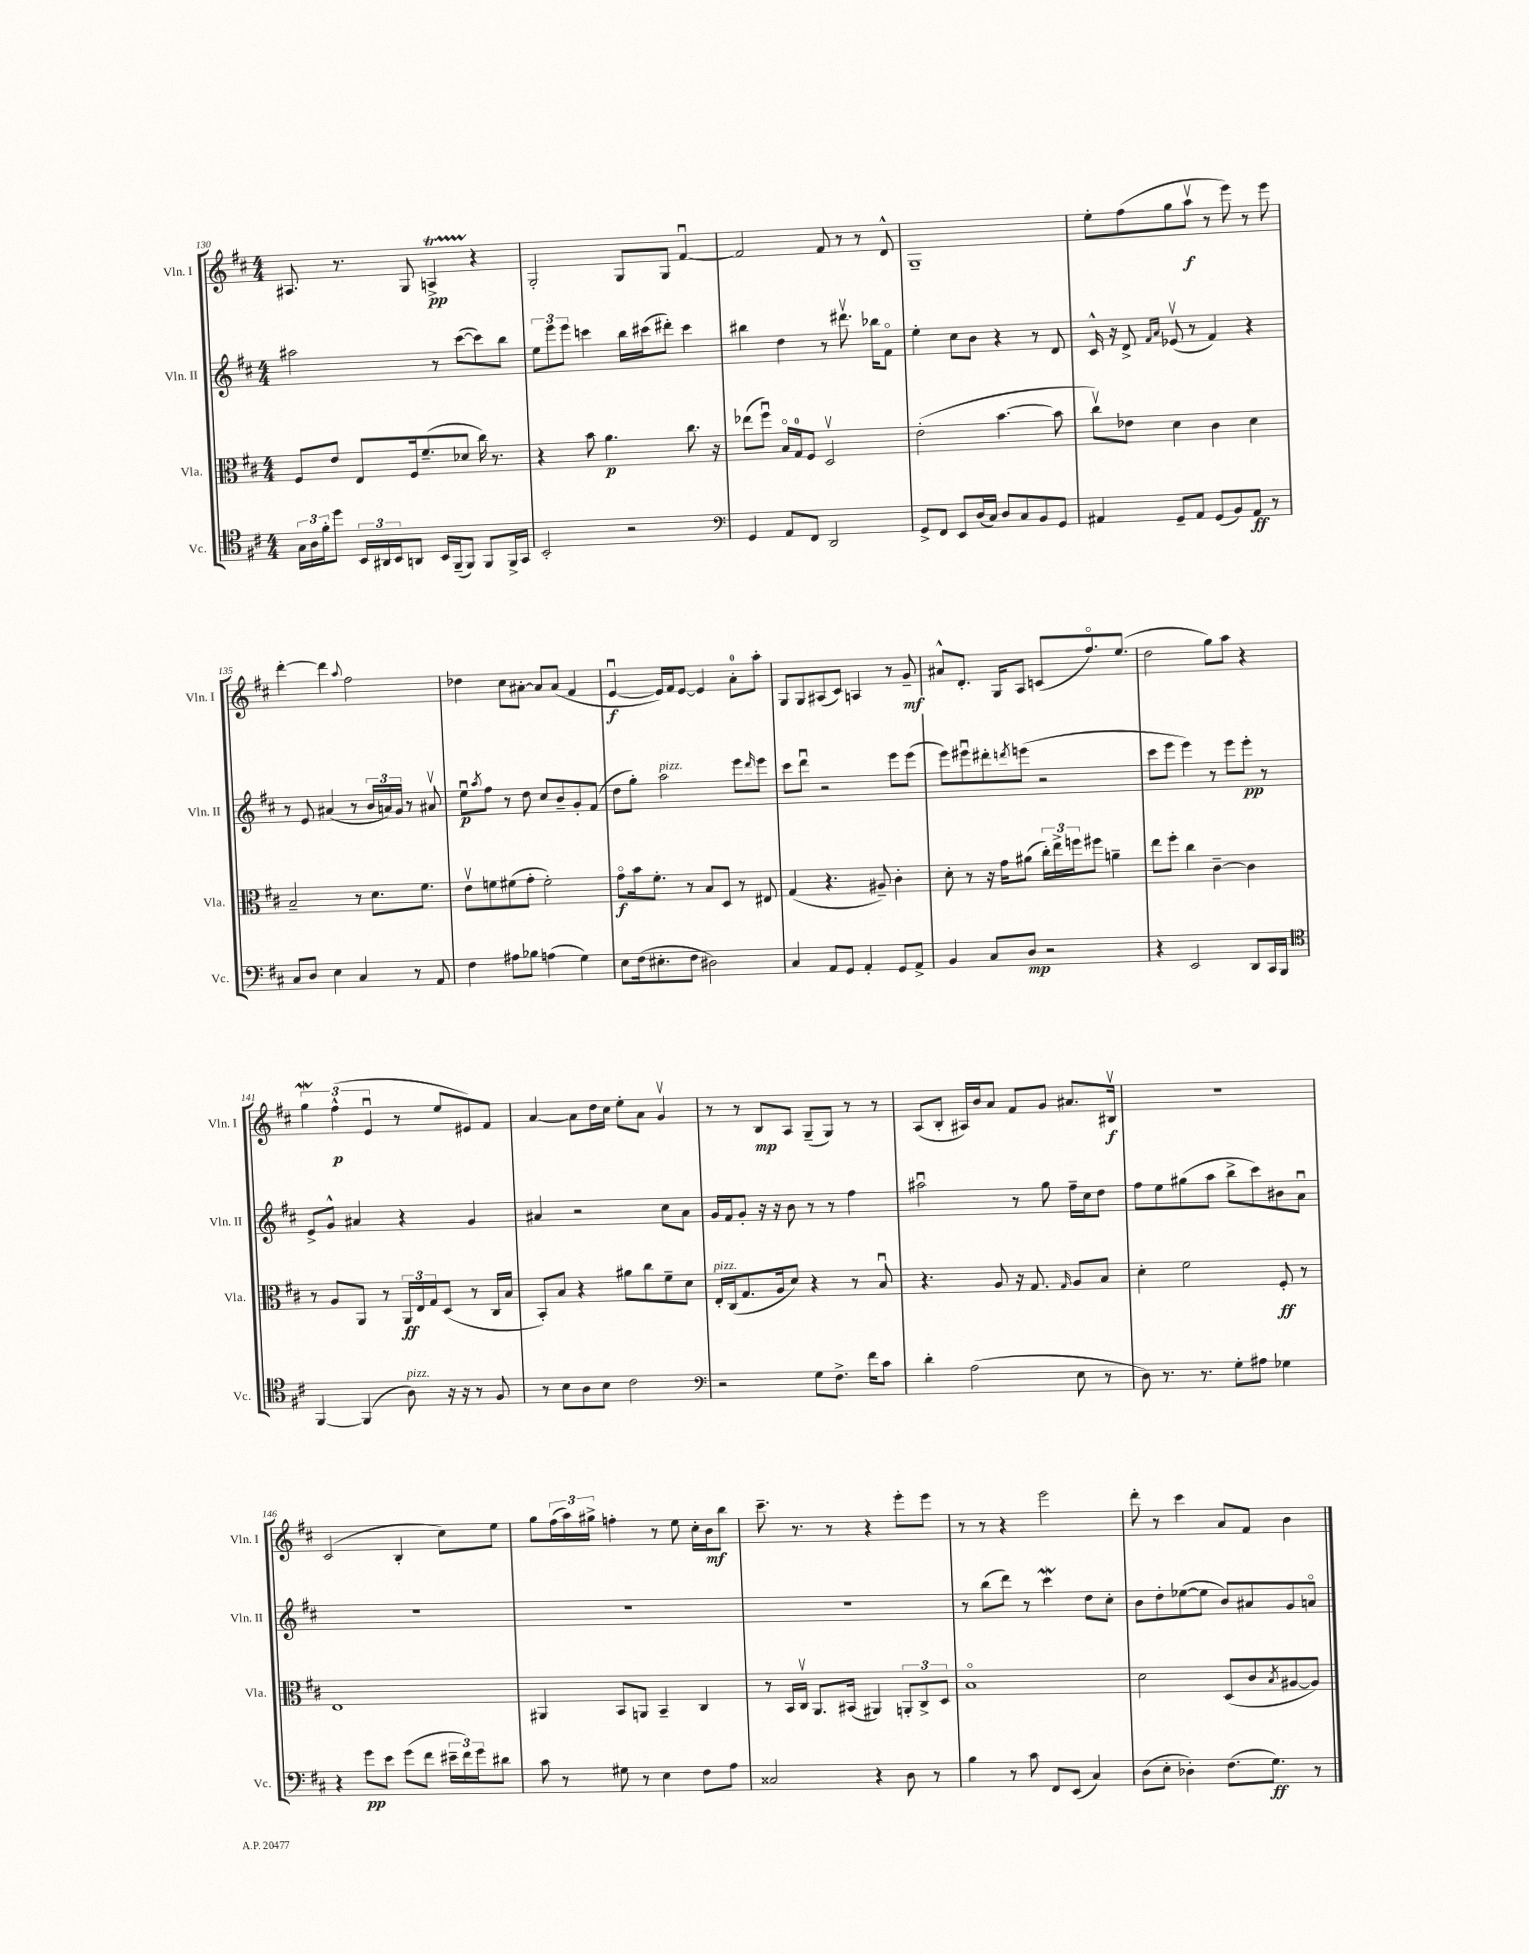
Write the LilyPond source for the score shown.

<<
\new StaffGroup <<
\new Staff = "s0" \with { instrumentName = "Vln. I" shortInstrumentName = "Vln. I" } {
    \clef treble \key d \major \numericTimeSignature \time 4/4
    ais8. r8. g8 a4->\startTrillSpan\pp r4\stopTrillSpan |
    g2-. g8 g8 fis'4~\downbow |
    fis'2 fis'8 r8 r8 d'8-^ |
    g1-- |
    e''8-. fis''8( g''8 a''8\upbow\f r8 e'''8) r8 e'''8 |
    d'''4~-. d'''4 \appoggiatura { a''8 } fis''2 |
    des''4 cis''8 ais'8~-. ais'8 ais'8( fis'4 |
    e'4~\downbow\f e'16) fis'16 e'8~ e'4 a'8-0-. a''8-. |
    g8 g8 ais8( cis'8) a4 r8 g'8--\mf |
    ais'8-^ d'8.-. g16 a8 c'8( fis''8.\flageolet) e''8.( |
    d''2 g''8) a''8 r4 |
    \tuplet 3/2 { g''4\mordent fis''4-^\p( e'4\downbow } r8 e''8 eis'8) fis'8 |
    a'4~ a'8 d''16 cis''16 e''8-. a'8 g'4\upbow |
    r8 r8 b8\mp a8 g8--( g8) r8 r8 |
    a8( b8-. ais16) b'16 a'8 fis'8 g'8 ais'8. bis16\upbow\f |
    r1 |
    cis'2( b4-. cis''8) e''8 |
    g''8 \tuplet 3/2 { fis''16( a''16) gis''16-> } f''4-. r8 e''8 cis''16-. b'16\mf b''8 |
    cis'''8.-- r8. r8 r4 e'''8-. e'''8 |
    r8 r8 r4 e'''2 |
    d'''8-. r8 cis'''4 a'8 fis'8 b'4 \bar "|." |
}
\new Staff = "s1" \with { instrumentName = "Vln. II" shortInstrumentName = "Vln. II" } {
    \clef treble \key d \major \numericTimeSignature \time 4/4
    ais''2 r8 cis'''8~( cis'''8) b''8 |
    \tuplet 3/2 { e''8 e'''8 e'''8 } c'''4 b''16 cis'''16( dis'''8-.) cis'''4 |
    bis''4 d''4 r8 dis'''8.\upbow bes''16 fis'8\flageolet |
    e''4-. cis''8 b'8 r4 r8 d'8 |
    cis'16-^ r16 d'8-> \grace { fis'16 a'16 } ees'8\upbow( r8 fis'4) r4 |
    r8 e'8 ais'4( r8 \tuplet 3/2 { b'16 a'16) g'16 } r8 ais'8\upbow |
    e''8\downbow\p \acciaccatura { a''8 } fis''8 r8 d''8 cis''8 b'8-- g'8-. fis'8( |
    d''8 g''8-.) a''2^\markup { \italic "pizz." } e'''8 \grace { d'''16 } e'''8 |
    cis'''8 d'''8\downbow r2 e'''8 e'''8( |
    e'''8) eis'''8\downbow dis'''8-. \acciaccatura { d'''8 } e'''8( r2 |
    cis'''8 e'''8 e'''4) r8 e'''8 e'''8-.\pp r8 |
    e'8-> g'8-^ ais'4 r4 g'4 |
    ais'4 r2 cis''8 ais'8 |
    g'16 fis'16 g'8-. r16 r16 b'8 r8 r8 fis''4 |
    ais''2\downbow r8 g''8 fis''16-- cis''16 d''8 |
    fis''8 e''8 gis''8( a''8 b''8-> cis'''8) bis'8 a'8\downbow |
    R1 |
    R1 |
    R1 |
    r8 b''8( d'''8) r8 cis'''4\mordent d''8 cis''8-. |
    b'8 d''8-. ees''8~( ees''8 b'8) ais'8 g'8 a'8\flageolet \bar "|." |
}
\new Staff = "s2" \with { instrumentName = "Vla." shortInstrumentName = "Vla." } {
    \clef alto \key d \major \numericTimeSignature \time 4/4
    fis8 e'8 e8 fis16 fis'8.--( des'8 cis''16) r8. |
    r4 b'8 a'4.\p cis''8. r16 |
    ees''8( fis''8\downbow) b16\flageolet g16-0 fis8 d2\upbow |
    e'2-.( b'4.~ b'8 |
    cis''8\upbow) ees'8 d'4 cis'4 d'4 |
    b2-- r8 d'8. fis'8. |
    e'8\upbow f'8 fis'8( g'8-. fis'2-.) |
    g'8\flageolet\f b'16 fis'8.-. r8 b8 d8 r8 eis8 |
    g4( r4. ais8--) cis'4-. |
    d'8-. r8 r16 g'16 ais'8( \tuplet 3/2 { cis''16-.) e''16-> f''16 } fis''8 a'4-- |
    e''8 fis''8-. cis''4 cis'4~-- cis'4 |
    r8 a8 a,8 r8 \tuplet 3/2 { a,16\ff e16 g16 } d8( r8 cis16 b16 |
    b,8-.) b8 r4 ais'8 cis''8 fis'8-- d'8 |
    e16-.^\markup { \italic "pizz." } cis16( g8. a16 d'8) r4 r8 b8\downbow |
    r4. a8 r16 g8. \grace { g16 } a8 b8 |
    d'4-. fis'2 fis8-.\ff r8 |
    e1 |
    ais,4 b,8 a,8 b,4-- cis4 |
    r8 b,16 cis16\upbow a,8. bis,16( ais,4) \tuplet 3/2 { a,8-. cis8-> d8 } |
    b1\flageolet |
    d'2 d8( cis'8 \acciaccatura { b8 } ais8~ ais8) \bar "|." |
}
\new Staff = "s3" \with { instrumentName = "Vc." shortInstrumentName = "Vc." } {
    \clef tenor \key d \major \numericTimeSignature \time 4/4
    \tuplet 3/2 { g16 a16 fis'16-. } d''8 \tuplet 3/2 { b,16 ais,16 b,16 } a,8 b,16 fis,16--( fis,8) fis,8 fis,16-> g,16 |
    b,2-. r2 |
    \clef bass g,4 a,8 fis,8 d,2 |
    g,8-> fis,8 e,8 d16( cis16) d8 cis8 b,8 g,8 |
    ais,4 g,8-- ais,8 g,8( b,8) ais,8\ff r8 |
    cis8 d8 e4 cis4 r8 a,8 |
    fis4 ais8 bes8 a4( g4) |
    e8 fis16( eis8.-. fis8 dis2) |
    cis4 a,8 g,8 a,4-. g,8 a,8-> |
    b,4 cis8 d8\mp r2 |
    r4 e,2 d,8 cis,16 b,,16 |
    \clef tenor fis,4~ fis,4( a8^\markup { \italic "pizz." }) r16 r16 r8 fis8 |
    r8 b8 a8 b8 cis'2 |
    \clef bass r2 g8 fis8.-> fis'16 cis'8 |
    d'4-. a2( e8 r8 |
    d8) r8. r8. g8-. ais8 ges4 |
    r4 g'8\pp e'8 g'8( fis'8 \tuplet 3/2 { eis'16-- fis'16) g'16 } dis'8 |
    cis'8 r8 gis8 r8 e4 fis8 a8 |
    cisis2 r4 d8 r8 |
    b4 r8 cis'8 fis,8 e,8( cis4) |
    d8( e8-. des4-.) fis8.( g8.\ff) r8 \bar "|." |
}
>>
>>
\layout { \context { \Score currentBarNumber = #130 } }
